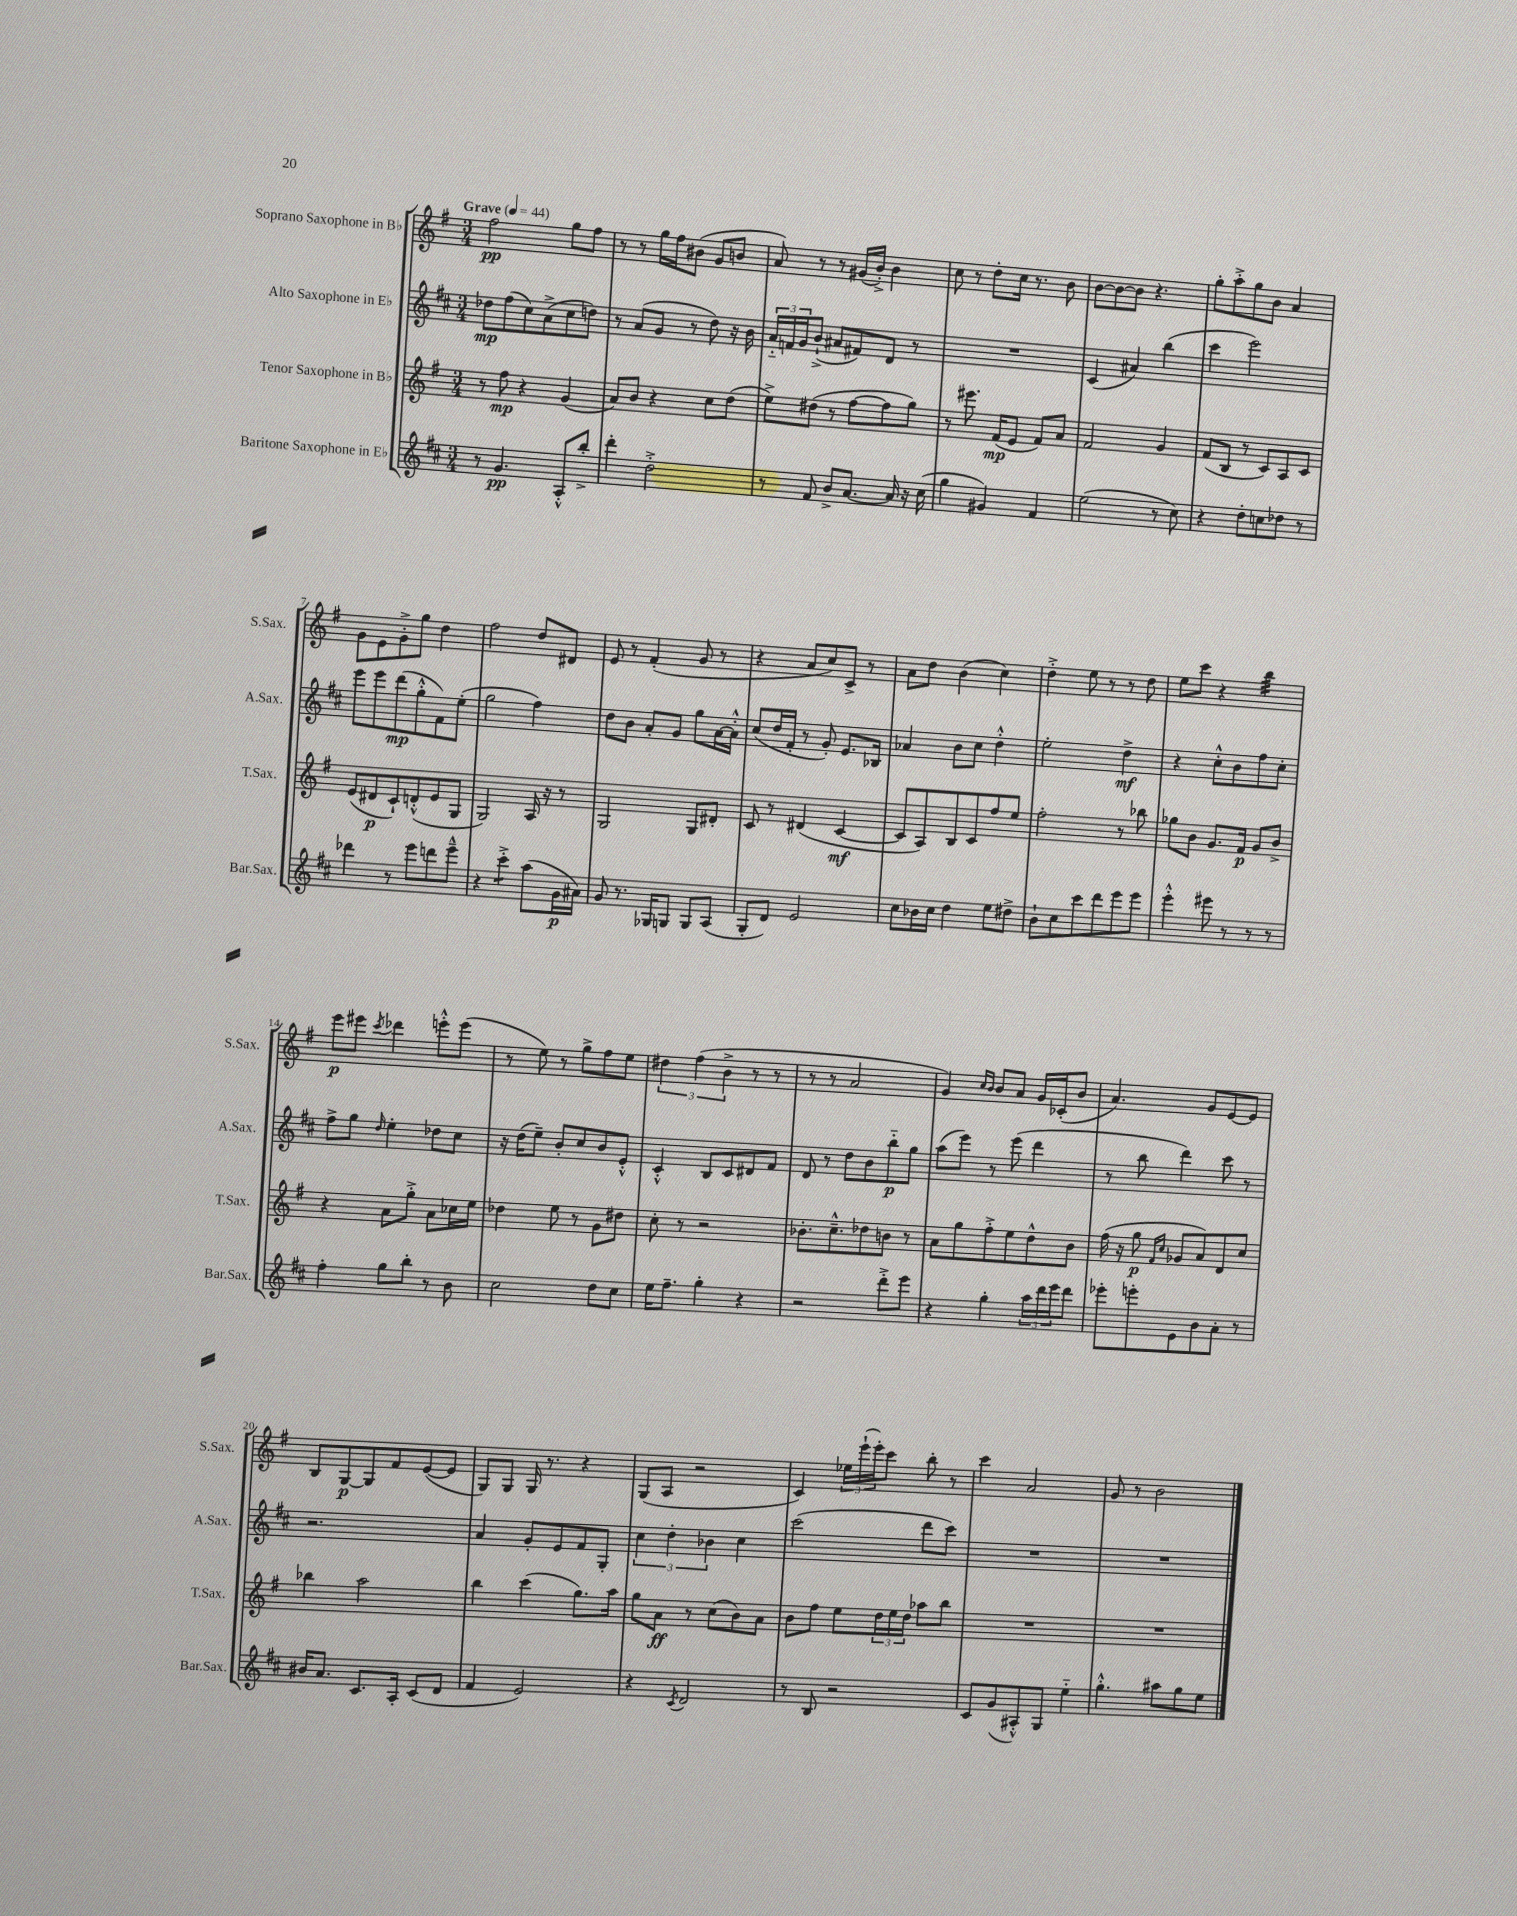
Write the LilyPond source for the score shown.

<<
\new StaffGroup <<
\new Staff = "s0" \with { instrumentName = "Soprano Saxophone in Bb" shortInstrumentName = "S.Sax." } {
    \clef treble \key g \major \numericTimeSignature \time 3/4 \tempo "Grave" 4 = 44
    fis''2\pp g''8 fis''8 |
    r8 r8 g''16 fis''16 bis'8( g'8 b'8 |
    a'8) r8 r8 gis'16( b'16-.->) b'4 |
    c''8 r8 d''8-. c''16 r8. b'8 |
    b'8~ b'8~ b'8 r4. |
    g''8-. a''8-.-> g''8 b'8 a'4 |
    g'8 e'8 g'8-.-> g''8 d''4 |
    fis''2 d''8 dis'8 |
    e'8 r8 fis'4-.( g'8 r8 |
    r4 a'8 c''8) c'8-> r8 |
    a'8 d''8 b'4( c''4) |
    d''4-.-> e''8 r8 r8 d''8 |
    e''8 c'''8 r4 b''4:32 |
    e'''8\p eis'''8 \acciaccatura { c'''8 } des'''4 e'''8-.-^ e'''8( |
    r8 e''8) r8 g''8-> fis''8 e''8 |
    \tuplet 3/2 { dis''4 fis''4( b'4-> } r8 r8 |
    r8 r8 a'2 |
    g'4) \grace { c''16 b'16 } b'8 a'8 g'16 ces'16-.( b'8 |
    a'4.) g'8 e'8~ e'8 |
    b8 g8~\p g8 fis'8 e'8~( e'8 |
    g8) g8 g16 r8. r4 |
    g8( a8 r2 |
    c'4) \tuplet 3/2 { ees''16 e'''16-!( e'''16-.) } c'''8 b''8-. r8 |
    c'''4 a'2 |
    g'8 r8 b'2 \bar "|." |
}
\new Staff = "s1" \with { instrumentName = "Alto Saxophone in Eb" shortInstrumentName = "A.Sax." } {
    \clef treble \key d \major \numericTimeSignature \time 3/4
    des''8\mp fis''8( cis''8) a'8->( cis''8 d''8) |
    r8 a'8( g'8 r8 d''8) r16 b'16 |
    \tuplet 3/2 { a'16-_ f'16 g'16 } b'8-!->( ais'8 fis'8) d'8 r8 |
    R2. |
    cis'4( ais'4) b''4( |
    cis'''4 e'''2) |
    e'''8 e'''8 d'''8\mp( g''8-.-^ fis'8) e''8-.( |
    g''2 fis''4) |
    d''8 b'8 a'8-. g'8 g''8 a'16~ a'16-.-^ |
    cis''8( d''16 fis'16-. r8 g'8-.) e'8. bes16 |
    aes'4 b'8 cis''8 d''4-.-^ |
    e''2-. d''4->\mf |
    r4 cis''8-.-^ b'8 fis''8 cis''8-. |
    fis''8-> g''8 \grace { d''16 } e''4-. des''8 cis''8 |
    r16 d''16( e''8--) b'8-. cis''8 b'8 e'8-.-^ |
    cis'4-.-^ b8 cis'8 dis'8 fis'8 |
    d'8 r8 d''8 b'8 b''8-_\p g''8 |
    a''8( e'''8) r8 e'''8( d'''4 |
    r8 b''8 d'''4) cis'''8 r8 |
    r2. |
    a'4 g'8-. e'8 fis'8 g8-. |
    \tuplet 3/2 { cis''4 d''4-. bes'4 } cis''4 |
    cis'''2( d'''8 cis'''8) |
    R2. |
    R2. \bar "|." |
}
\new Staff = "s2" \with { instrumentName = "Tenor Saxophone in Bb" shortInstrumentName = "T.Sax." } {
    \clef treble \key g \major \numericTimeSignature \time 3/4
    r8 fis''8\mp r4 g'4( |
    a'8) b'8 r4 c''8 d''8( |
    e''8->) dis''8( r8 fis''8~ fis''8 g''8) |
    r8 eis'''8. fis'16\mp( e'8 fis'8) a'8 |
    fis'2 g'4 |
    fis'8( b8 r8 c'8) a8 c'8 |
    e'8( dis'8\p c'8-!) d'8-.-^( e'8 g8 |
    g2) a16 r16 r8 |
    g2 g8 dis'8-. |
    c'8 r8 dis'4( c'4~\mf |
    c'8 a8) b8 c'8 fis''8 e''8 |
    fis''2-. r8 bes''8 |
    ges''8 b'8 g'8. fis'16\p g'8 b'8-> |
    r4 a'8 g''8-.-> a'8 ces''16 e''16 |
    des''4 e''8 r8 g'8 dis''8 |
    c''8-. r8 r2 |
    bes'8.-. c''8.---^ des''8 b'8 r8 |
    a'8 g''8 fis''8-.-> e''8 d''8-^ b'8 |
    fis''16( r16 g''8\p \grace { fis'16 c''16 } ges'8 a'8) d'8 c''8 |
    bes''4 a''2 |
    b''4 c'''4( g''8.) a''16 |
    g''8 a'8\ff r8 c''8( b'8) a'8 |
    b'8 fis''8 e''8 \tuplet 3/2 { d''16 e''16 d''16 } aes''8 b''8 |
    R2. |
    R2. \bar "|." |
}
\new Staff = "s3" \with { instrumentName = "Baritone Saxophone in Eb" shortInstrumentName = "Bar.Sax." } {
    \clef treble \key d \major \numericTimeSignature \time 3/4
    r8 g'4.\pp a8-.-^ b''8-.-> |
    d'''4-. d''2-.-> |
    r8 fis'8 b'8-> a'8.~ a'16 r16 cis''16( |
    g''4 gis'4) fis'4 |
    e''2( r8 cis''8) |
    r4 d''8-. c''8 des''8 r8 |
    des'''4 r8 e'''8 d'''8 e'''8---^ |
    r4 cis'''4:8-.-> a''8( g'16\p ais'16) |
    g'8 r8. ges16 g8 g8 a8( |
    g8-. d'8) e'2 |
    cis''8 bes'16 cis''16 d''4 e''8 dis''8-> |
    b'8-! cis''8 cis'''8 d'''8 e'''8 e'''8 |
    e'''4-.-^ eis'''8 r8 r8 r8 |
    fis''4-. g''8 b''8-. r8 b'8 |
    cis''2 d''8 cis''8 |
    e''16 fis''8.-- g''4-. r4 |
    r2 d'''8-.-> e'''8 |
    r4 g''4-. \tuplet 3/2 { a''16 d'''16 e'''16 } d'''8 |
    ees'''8-. e'''8-. e'8 b'8 a'8-. r8 |
    bis'16 a'8. cis'8. a16-. cis'8( d'8 |
    fis'4 e'2) |
    r4 \acciaccatura { cis'8 } d'2 |
    r8 b8 r2 |
    cis'8 g'8( ais8-.-^) g8 e''4-_ |
    g''4.-.-^ ais''8 g''8 e''8 \bar "|." |
}
>>
>>
